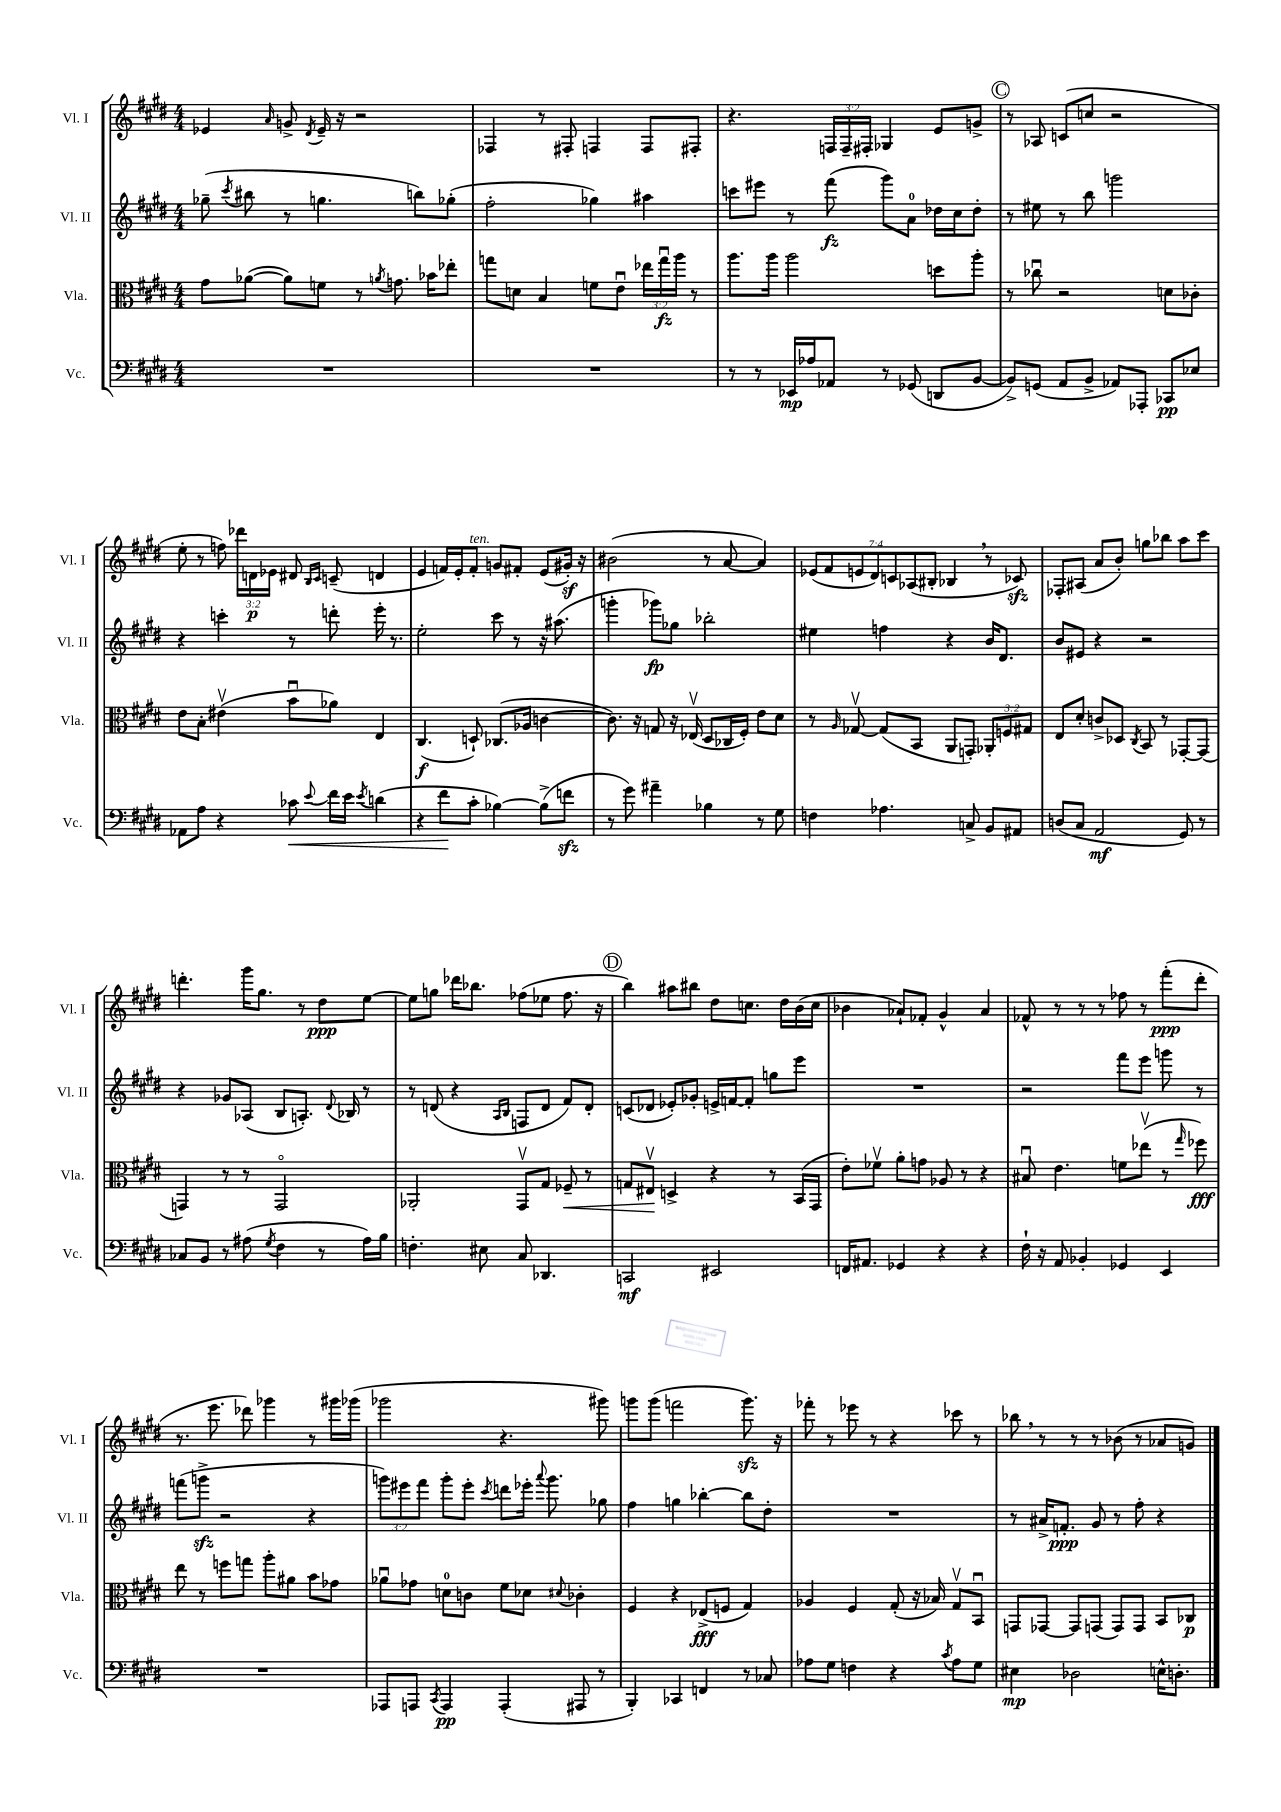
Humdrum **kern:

**kern	**kern	**kern	**kern
*staff4	*staff3	*staff2	*staff1
*clefF4	*clefC3	*clefG2	*clefG2
*k[f#c#g#d#]	*k[f#c#g#d#]	*k[f#c#g#d#]	*k[f#c#g#d#]
*M4/4	*M4/4	*M4/4	*M4/4
1r	8g#\L	(8gg-~\	4e-/
.	.	8qccc#/	.
.	([8a-\J	8bb#\	.
.	.	.	16qqa/
.	8a-\]L)	8r	8g^/
.	.	.	8qd#/
.	8f\J	4.gg\	16e-~/
.	.	.	16r
.	8r	.	2r
.	8qa/	.	.
.	8.g\	.	.
.	.	8bb\L)	.
.	16b-\LK	.	.
.	8ee-'\J	(8gg-'\J	.
=	=	=	=
1r	8gg\L	2ff#'\	4F-/
.	8d\J	.	.
.	4B/	.	8r
.	.	.	8F#'/
.	8f\L	4gg-\)	4F/
.	8eu\J	.	.
.	24ee-\LL	4aa#\	8F/L
.	24ggu\	.	.
.	24aa\JJ	.	.
.	8r	.	8F#'/J
=	=	=	=
8r	8.aa\L	8ccc\L	4.r
8r	.	8eee#\J	.
.	16aa\Jk	.	.
16EE-/LL	2aa\	8r	.
16A-/J	.	.	.
8AA-/J	.	(8fff#\	24F/LL
.	.	.	24F~/
.	.	.	24F#'/JJ
8r	.	8ggg#\L)	4G-/
(8GG-/	.	8a\J	.
8DD/L	8dd\L	16dd-\LL	8e/L
.	.	16cc#\J	.
[8BB/J	8aa'\J	8dd-'\J	8g^/J
=	=	=	=
8BB^/]L)	8r	8r	8r
(8GG/J	8cc-u\	8ee#\	8A-/
8AA/L	2r	8r	(8c/L
8BB^/J	.	8bb\	8cc/J
8AA-/L)	.	2ggg\	2r
8AAA-'/J	.	.	.
8CC-/L	8d\L	.	.
8E-/J	8c-'\J	.	.
=	=	=	=
8AA-\L	8e\L	4r	8ee'\
8A\J	8B'\J	.	8r
4r	(4e#v\	4ccc'\	8ff\)
.	.	.	24ddd-\LL
.	.	.	24d\
.	.	.	24e-\JJ
8c-\	8bu\L	8r	8d#/
.	.	.	16qqB/LL
8qqe/	.	.	16qqc#/JJ
16f#\LL	8a-\J)	8ddd'\	(8c~/
16e\JJ	.	.	.
8qe/	.	.	.
(4d\	4E/	16eee'\	4d/
.	.	8.r	.
=	=	=	=
4r	(4.C#/	2ee'\	4e/
8f#\L	.	.	16f/LL)
.	.	.	16e'/J
8c#'\J	8D`/)	.	8f'/J
[4B-\)	(8.C-/L	8ccc#\	8g/L
.	.	8r	8f#'/J
.	16A-/Jk	.	.
(8B-^\]L	[4c\	16r	(8e/L
.	.	(8.aa#\	.
8f\J	.	.	16g#'/Jk)
.	.	.	16r
=	=	=	=
8r	8.c\])	4ggg'\	(2b#\
8g#\)	.	.	.
.	16r	.	.
4a#~\	8G/	8ggg-\L)	.
.	16r	8gg-\J	.
.	(16E-v/	.	.
4B-\	8D#/L	2bb-'\	8r
.	16C-/L	.	[8a/
.	16F#'/JJ)	.	.
8r	8e\L	.	4a/])
8G#\	8d#\J	.	.
=	=	=	=
4F\	8r	4ee#\	(14e-/L
.	.	.	14f#/
.	16qqA/	.	.
.	[8G-v/	.	.
.	.	.	14e/
.	.	.	14d#/)
4.A-\	(8G-/]L	4ff\	.
.	.	.	14c/
.	.	.	(14A-/
.	8BB/J	.	.
.	.	.	14B#'/J
.	8AA/L	4r	4B-/
8C^/	8GG'/J)	.	.
8BB/L	12AA-'/L	16b/LK	8r
.	.	8.d#/J	.
.	12F/	.	.
8AA#/J	.	.	8c-/)
.	12G#/J	.	.
=	=	=	=
(8D/L	8E/L	8b/L	8F-'/L
8C#/J	8d#'/J	8e#/J	(8A#/J
2AA/	8c^/L	4r	8a/L
.	8D-/J	.	8b'/J)
.	8qC#/	.	.
.	8BB/	2r	8gg\L
.	8r	.	8bb-\J
8GG#/)	[8GG-'/L	.	8aa\L
8r	(8GG-/]J	.	8ccc#\J
=	=	=	=
8C-/L	4GG/)	4r	4.ddd'\
8BB/J	.	.	.
8r	8r	8g-/L	.
(8A#\	8r	(8A-/J	16ggg#\LK
.	.	.	8.gg#\J
8qG#/	.	.	.
4F#\	2GGo/	8B/L	.
.	.	8.A'/J)	8r
8r	.	.	8dd#\L
.	.	8qqd#/	.
.	.	16B-/	.
16A#\LL)	.	8r	[8ee\J
16B\JJ	.	.	.
=	=	=	=
4.F'\	2AA-'/	8r	8ee\]L
.	.	(8d/	8gg\J
.	.	4r	16ddd-\LK
.	.	.	8.bb-\J
8E#\	.	.	.
.	.	16qqA/LL	.
.	.	16qqB/JJ	.
8C#/	8GG#v/L	8F/L	(8ff-\L
4.DD-/	8G#/J	8d/J	8ee-\J
.	8F-~/	8f#/L)	8.ff-\
.	8r	8d'/J	.
.	.	.	16r
=	=	=	=
2CC/	8G/L	(8c/L	4bb\)
.	8E#v/J	8d-/J	.
.	4D^/	8e-'/L)	8aa#\L
.	.	8g-'/J	8bb#\J
2EE#/	4r	16e^/LL	8dd#\L
.	.	[16f/J	.
.	.	8f'/]J	8.cc\J
.	8r	8gg\L	.
.	.	.	16dd#\LL
.	(16BB/LL	8eee\J	(16b\
.	16GG#/JJ	.	16cc\JJ
=	=	=	=
16FF/LK	8e'\L)	1r	4b-\
8.AA#/J	.	.	.
.	8f-v\J	.	.
4GG-/	8a'\L	.	8a-`/L)
.	8g\J	.	8f-'/J
4r	8A-/	.	4g#^^/
.	8r	.	.
4r	4r	.	4a-/
=	=	=	=
16F#`\	8B#u/	2r	8f-^^/
16r	.	.	.
8AA/	4.e\	.	8r
4BB-'/	.	.	8r
.	.	.	8r
4GG-/	8f\L	8fff#\L	8ff-\
.	(8ee-v\J	8eee\J	8r
4EE/	8r	8ggg\	(8fff#'\L
.	16qqgg#/	.	.
.	8ff-\)	8r	8ddd#'\J
=	=	=	=
1r	8ee\	(8fff\L	8.r
.	8r	8ggg^\J	.
.	.	.	8.eee\
.	8ff\L	2r	.
.	8gg\J	.	8ddd-\)
.	8aa'\L	.	4ggg-\
.	8a#\J	.	.
.	8b\L	4r	8r
.	8g-\J	.	16ggg#\LL
.	.	.	(16ggg-\JJ
=	=	=	=
8AAA-/L	8a-u\L	12ggg\L)	2ggg-\
.	.	12eee#\	.
8AAA/J	8g-\J	.	.
.	.	12fff#\J	.
8qCC#/	.	.	.
4AAA/	8d\L	8ggg'\L	.
.	8c\J	8eee#'\J	.
.	.	8qccc#/	.
(4AAA'/	8f#\L	8ddd\L	4.r
.	8d-\J	16eee-'\Jk	.
.	.	8qqaaa/	.
.	.	8.ggg\	.
.	8qqd#/	.	.
8AAA#/	4c-'\	.	.
8r	.	8gg-\	8ggg#\)
=	=	=	=
4BBB'/)	4F#/	4ff#\	8ggg\L
.	.	.	(8ggg\J
4CC-/	4r	4gg\	2fff\
4FF/	(8E-^/L	[4bb-'\	.
.	8F/J	.	.
8r	4G#/)	8bb-\]L	8.ggg\)
8C-/	.	8dd#'\J	.
.	.	.	16r
=	=	=	=
8A-\L	4A-/	1r	8fff-'\
8G#\J	.	.	8r
4F\	4F#/	.	8eee-\
.	.	.	8r
4r	(8G#'/	.	4r
.	16r	.	.
.	16B-/)	.	.
8qc#/	.	.	.
8A-\L	8G#v/L	.	8ccc-\
8G#\J	8BBu/J	.	8r
=	=	=	=
4E#\	8GG/L	8r	8bb-\
.	[8GG-/J	16a#^/LK	8r
.	.	8.f'/J	.
2D-\	8GG-/]L	.	8r
.	(8GG/J	8g#/	8r
.	8GG/L)	8r	(8b-\
.	8GG/J	8ff#'\	8r
16E^^\LK	8BB/L	4r	8a-/L
8.D'\J	.	.	.
.	8C-/J	.	8g/J)
==	==	==	==
*-	*-	*-	*-
